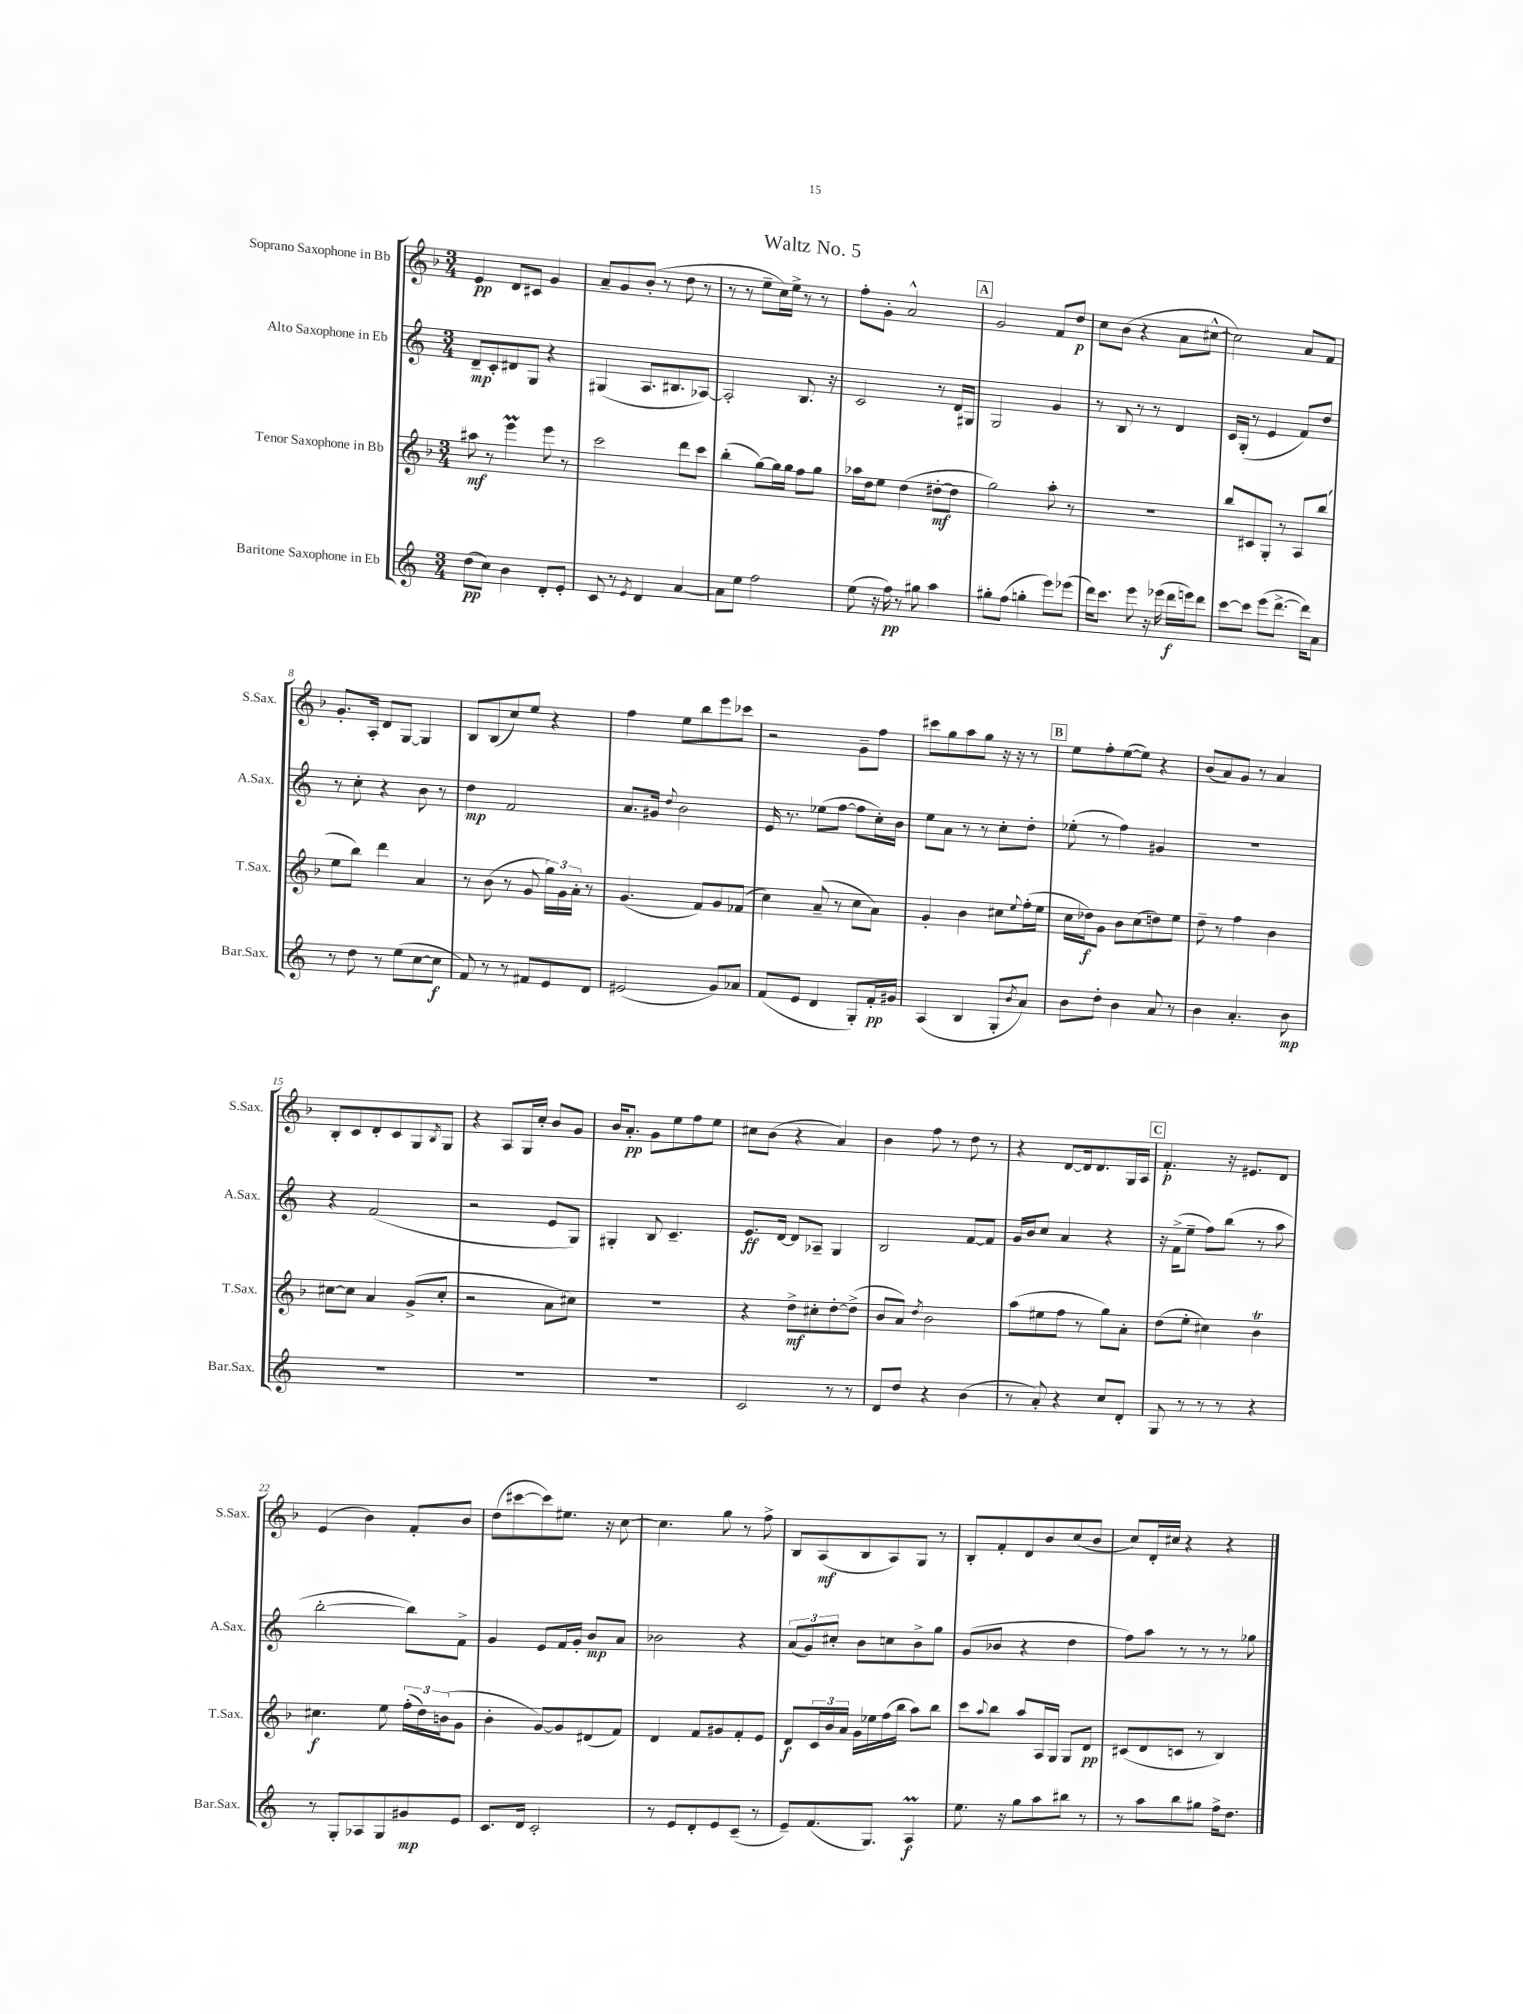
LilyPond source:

\header { title = "Waltz No. 5" }
<<
\new StaffGroup <<
\new Staff = "s0" \with { instrumentName = "Soprano Saxophone in Bb" shortInstrumentName = "S.Sax." } {
    \clef treble \key f \major \numericTimeSignature \time 3/4
    e'4\pp d'8 cis'8 g'4 |
    a'8-- g'8 bes'8-.( r8 d''8 r8 |
    r8 r8 e''8-- c''16) e''16-> r8 r8 |
    f''8-. g'8-. a'2-^ |
    \mark \markup { \box "A" } g'2 f'8 d''8\p |
    c''8 bes'8( r4 a'8 cis''8~-^ |
    cis''2) a'8 f'8 |
    g'8.-. a16-. d'8 g8~ g4 |
    bes8 bes8( c''8) e''8 r4 |
    f''4 e''8 bes''8 e'''8 ces'''8 |
    r2 g'8-- f''8 |
    cis'''8 g''8 a''8 g''8 r16 r16 r8 |
    \mark \markup { \box "B" } e''8 f''8-. e''8~( e''8) r4 |
    bes'8( a'8) g'8 r8 a'4 |
    bes8-. c'8 d'8-. c'8 g8 \acciaccatura { bes8 } g8 |
    r4 a8 g16 c''16-. bes'8 g'8 |
    bes'16 a'8.-.\pp g'8 e''8 f''8 e''8 |
    cis''8 bes'8( r4 a'4) |
    bes'4 f''8 r8 d''8 r8 |
    r4 d'8~ d'16 d'8. g16 a16 |
    \mark \markup { \box "C" } f'4.-.\p r16 eis'8. d'8 |
    e'4( bes'4) f'8-. bes'8 |
    d''8( cis'''8~ cis'''8) eis''8. r16 c''8~ |
    c''4. g''8 r8 f''8-> |
    bes8 a8\mf( bes8 a8) g8 r8 |
    bes8-. f'8-. d'8 bes'8 c''8( bes'8 |
    c''8) d'16-. cis''16 r4 r4 \bar "|." |
}
\new Staff = "s1" \with { instrumentName = "Alto Saxophone in Eb" shortInstrumentName = "A.Sax." } {
    \clef treble \key c \major \numericTimeSignature \time 3/4
    d'8--\mp c'8-. dis'8 g8 r4 |
    gis4( a8. bis8. aes8~) |
    aes2-. b8. r16 |
    c'2 r8 d'16 gis16 |
    \mark \markup { \box "A" } g2 g'4 |
    r8 b8 r8 r8 d'4 |
    c'16 g16-.( r8 e'4 f'8) d''8 |
    r8 c''8-. r4 b'8 r8 |
    d''4\mp f'2 |
    a'8. gis'16 \appoggiatura { d''8 } b'2 |
    e'16 r8. ees''8( f''8~ f''8 c''16-.) b'16 |
    e''8 a'8 r8 r8 c''8-. d''8-. |
    \mark \markup { \box "B" } ees''8-.( r8 f''4) gis'4 |
    R2. |
    r4 f'2( |
    r2 e'8 g8) |
    gis4-. b8 c'4.-- |
    e'8.\ff d'16~ d'8 aes8-- g4 |
    b2 f'8~ f'8 |
    g'16 b'16 c''8 a'4 r4 |
    \mark \markup { \box "C" } r16 f'16->( e''8-- f''8) b''8( r8 a''8 |
    b''2~-. b''8) f'8-> |
    g'4 e'8 f'16 g'16-. b'8\mp a'8 |
    bes'2 r4 |
    \tuplet 3/2 { a'8( g'8) cis''8-. } b'8 c''8 b'8-> g''8 |
    g'8( bes'8 r4 d''4 |
    f''8) a''8 r8 r8 r8 ges''8 \bar "|." |
}
\new Staff = "s2" \with { instrumentName = "Tenor Saxophone in Bb" shortInstrumentName = "T.Sax." } {
    \clef treble \key f \major \numericTimeSignature \time 3/4
    ais''8\mf r8 e'''4\prall e'''8 r8 |
    c'''2 d'''8 c'''8 |
    bes''4-.( g''8~) g''16 g''16 f''8 g''8 |
    aes''16 d''16 e''8 d''4( dis''8~-.\mf dis''8 |
    \mark \markup { \box "A" } g''2) a''8-. r8 |
    R2. |
    bes''8 cis'8 g8-. r8 a8 bes''8( |
    e''8 bes''8) d'''4 a'4 |
    r8 bes'8( r8 g'8 \tuplet 3/2 { g''16) g'16 a'16-. } r8 |
    g'4.( f'8) g'8 fes'8( |
    c''4) a'8--( r8 c''8 a'8) |
    g'4-. bes'4 cis''8 \appoggiatura { e''8 } f''16-.( e''16 |
    \mark \markup { \box "B" } c''16 des''16\f) g'8 bes'8 c''8( d''8) e''8 |
    d''8-- r8 f''4 bes'4 |
    cis''8~ cis''8 a'4 g'8->( cis''8-. |
    r2 a'8 cis''8) |
    R2. |
    r4 d''8->\mf cis''8-. d''8~-. d''8->( |
    bes'8 a'8) \acciaccatura { d''8 } bes'2 |
    a''8( eis''8 f''8 r8 g''8) a'8-. |
    \mark \markup { \box "C" } d''8( e''8-. cis''4) bes'4\trill |
    cis''4.\f e''8 \tuplet 3/2 { f''16-.( d''16) b'16( } g'8 |
    bes'4-. g'8~) g'8 dis'8( f'8) |
    d'4 f'8 gis'8 f'8-. e'8 |
    d'8\f \tuplet 3/2 { c'16 bes'16 a'16 } g'16 ees''16 f''16( bes''16 a''8) bes''8 |
    c'''8 \appoggiatura { a''8 } bes''8 a''8 a16 g16 g8 d'8\pp |
    cis'8( d'8 c'8 r8 bes4) \bar "|." |
}
\new Staff = "s3" \with { instrumentName = "Baritone Saxophone in Eb" shortInstrumentName = "Bar.Sax." } {
    \clef treble \key c \major \numericTimeSignature \time 3/4
    d''8\pp( c''8) b'4 d'8-. e'8-. |
    c'8 r8 \acciaccatura { e'8 } d'4 a'4~ |
    a'8 e''8 f''2 |
    e''8( r16 f''16\pp) r8 gis''8 a''4 |
    \mark \markup { \box "A" } gis''8-. f''8( g''4-. e'''8) ees'''8( |
    d'''16) c'''8. e'''8 r16 ees'''16( d'''16\f e'''16) d'''8 |
    c'''8~ c'''8 e'''8( d'''8.~-> d'''16) a'8 |
    r8 d''8 r8 e''8( c''8~ c''8\f |
    f'8) r8 r8 fis'8 e'8 d'8 |
    eis'2( g'8) aes'8 |
    f'8( e'8 d'4 g8-.) f'16-.\pp gis'16 |
    a4( b4 g8-. \acciaccatura { b'8 } a'8) |
    \mark \markup { \box "B" } b'8 d''8-. b'4 a'8 r8 |
    b'4 a'4.-. b'8\mp |
    R2. |
    R2. |
    R2. |
    c'2 r8 r8 |
    d'8 d''8 r4 b'4( |
    r8 a'8-.) r4 c''8 d'8-. |
    \mark \markup { \box "C" } g8 r8 r8 r8 r4 |
    r8 g8-. aes8 g8 gis'8\mp e'8 |
    c'8. d'16 c'2-. |
    r8 e'8 d'8-. e'8 c'8--( r8 |
    e'8--) f'8.( g8.) a4\prall\f |
    e''8. r16 g''8 a''8 bis''8 r8 |
    r8 a''8 b''8 gis''8 f''16-> d''8. \bar "|." |
}
>>
>>
